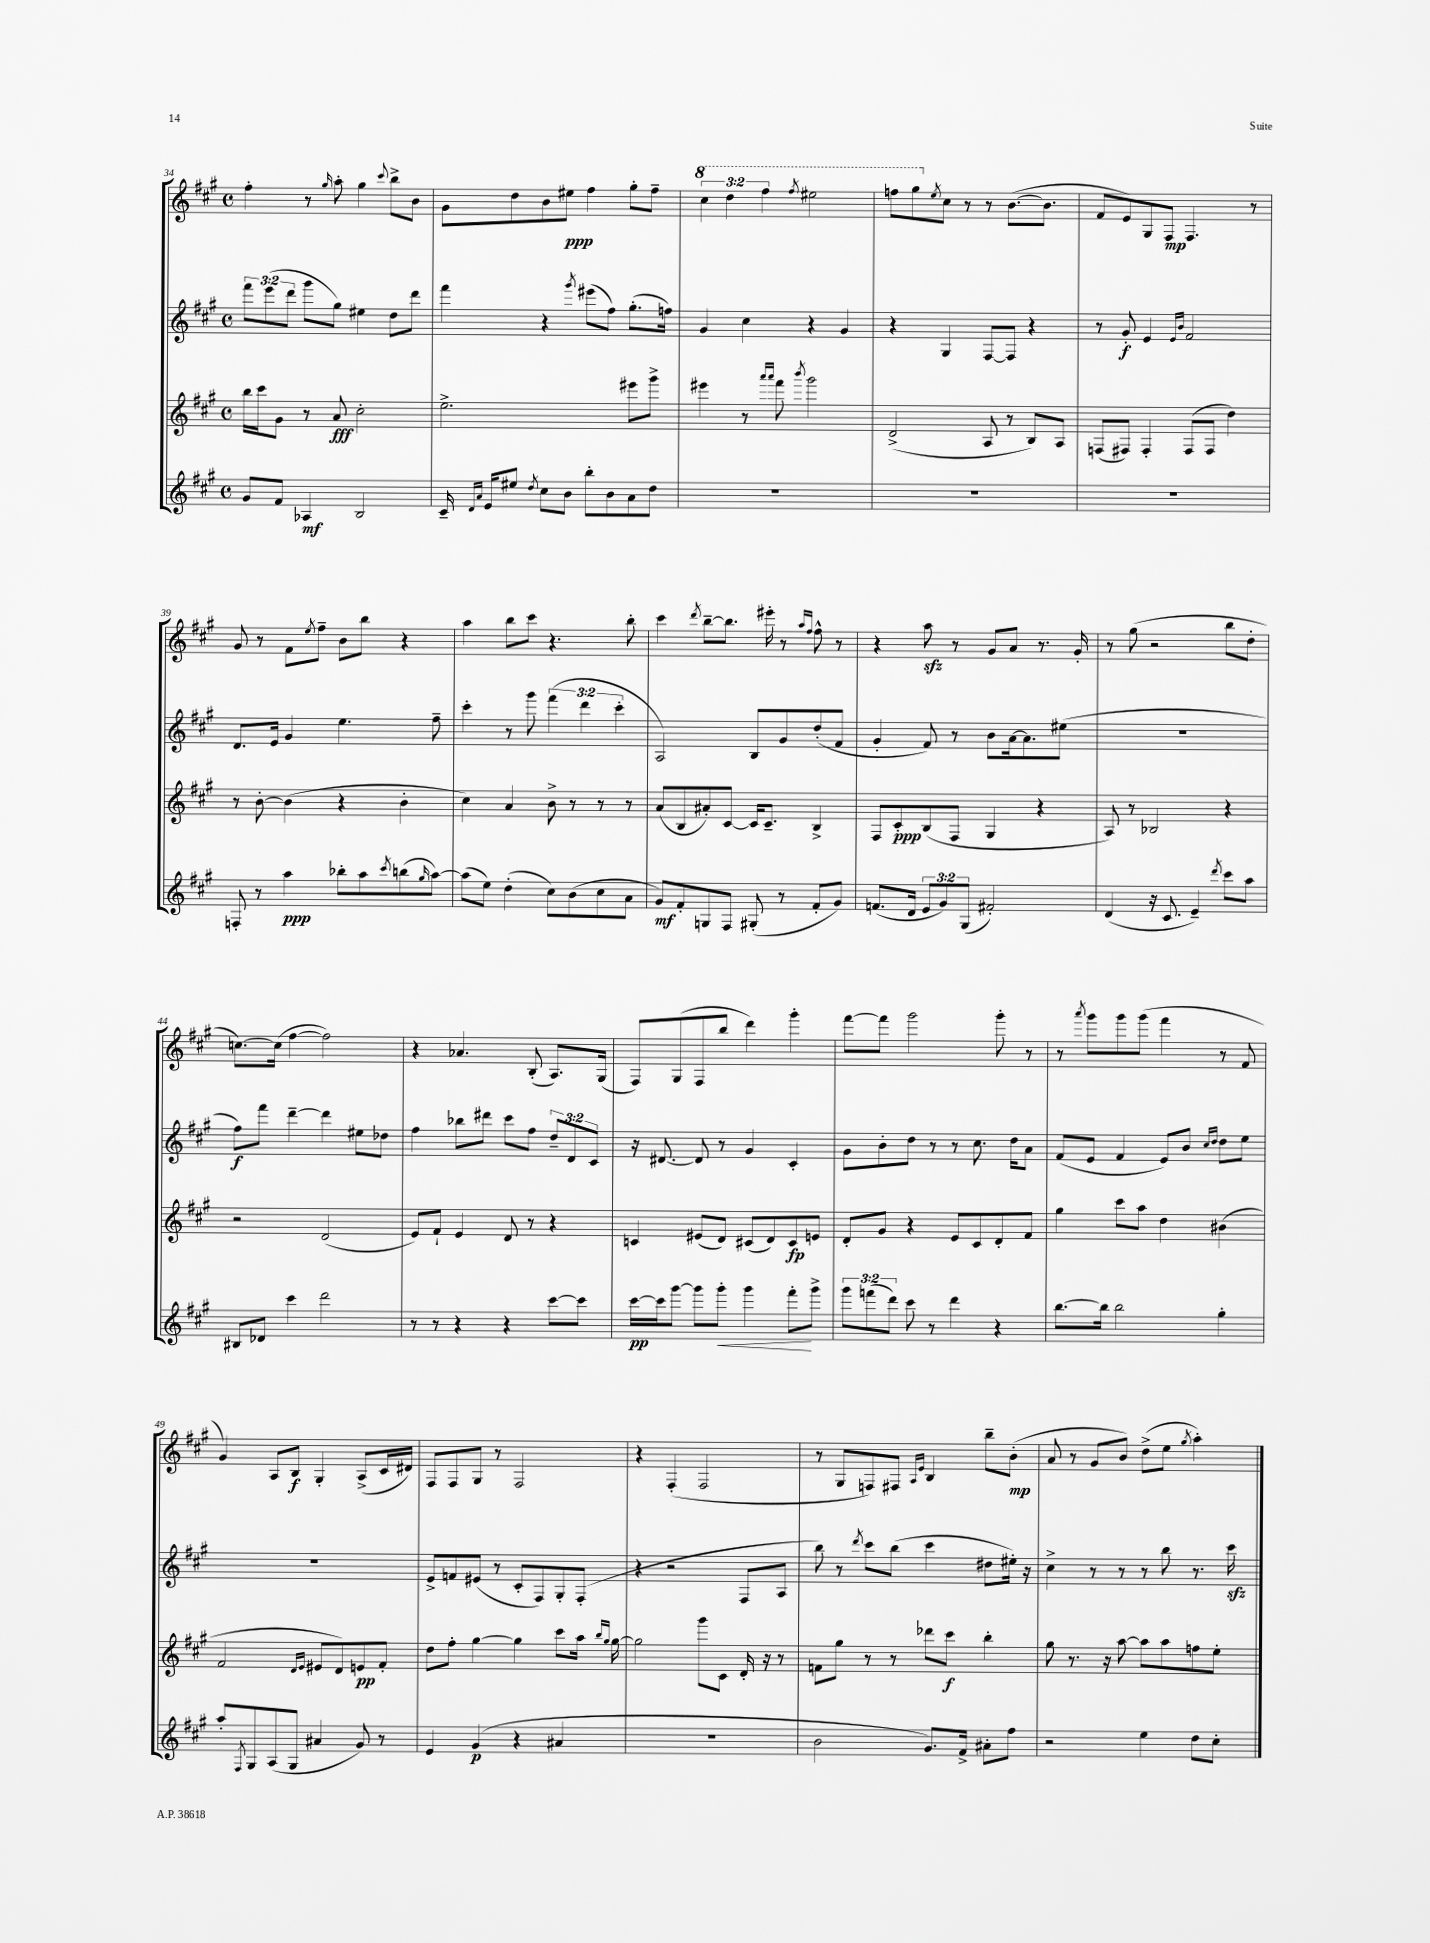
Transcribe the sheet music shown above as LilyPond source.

<<
\new StaffGroup <<
\new Staff = "s0" {
    \clef treble \key a \major \defaultTimeSignature \time 4/4 \override Staff.TupletNumber.text = #tuplet-number::calc-fraction-text
    fis''4-. r8 \grace { gis''16 } a''8-. gis''4 \appoggiatura { cis'''8 } b''8-> b'8 |
    gis'8 d''8 b'8 eis''8\ppp fis''4 gis''8-. fis''8-- |
    \tuplet 3/2 { \ottava #1 cis'''4 d'''4 fis'''4 } \acciaccatura { fis'''8 } eis'''2 |
    f'''8 gis'''8 \ottava #0 \acciaccatura { e''8 } cis''8 r8 r8 b'8.~( b'8. |
    fis'8 e'8) gis8 fis8\mp fis4. r8 |
    gis'8 r8 fis'8 \acciaccatura { e''8 } fis''8-- b'8 b''8 r4 |
    a''4 b''8 cis'''8 r4. b''8-. |
    cis'''4 \acciaccatura { d'''8 } b''8~-- b''8. eis'''16-. r8 \grace { a''16 fis''16 } fis''8-^ r8 |
    r4 a''8\sfz r8 gis'8 a'8 r8. gis'16-. |
    r8 gis''8( r2 b''8 d''8-. |
    c''8.~) c''16( fis''4~ fis''2) |
    r4 aes'4. b8-.( a8.) gis16( |
    fis8) gis8( fis8 b''8 d'''4) gis'''4-. |
    fis'''8~ fis'''8 gis'''2 gis'''8-. r8 |
    r8 \acciaccatura { a'''8 } gis'''8 gis'''8 gis'''8( fis'''4 r8 fis'8 |
    gis'4) a8 b8\f gis4-. a8->( cis'16 dis'16) |
    fis8 fis8 gis8 r8 fis2 |
    r4 fis4-.( fis2 |
    r8 gis8 f8) fis8 \grace { a16 e'16 } b4 b''8-- b'8-.\mp( |
    a'8 r8 gis'8 b'8) d''8->( e''8 \acciaccatura { gis''8 } a''4-.) \bar "|." |
}
\new Staff = "s1" {
    \clef treble \key a \major \defaultTimeSignature \time 4/4 \override Staff.TupletNumber.text = #tuplet-number::calc-fraction-text
    \tuplet 3/2 { fis'''8 e'''8( d'''8 } gis'''8 gis''8) eis''4 d''8 d'''8 |
    fis'''4 r4 \acciaccatura { gis'''8 } eis'''8( fis''8) gis''8.-.( f''16) |
    gis'4 cis''4 r4 gis'4 |
    r4 gis4 fis8~ fis8 r4 |
    r8 gis'8-.\f e'4 \grace { e'16 b'16 } fis'2 |
    d'8. e'16 gis'4 e''4. fis''8-- |
    cis'''4-. r8 gis'''8 \tuplet 3/2 { fis'''4( d'''4 cis'''4-. } |
    a2) b8 gis'8 d''8-.( fis'8 |
    gis'4-. fis'8) r8 b'8 a'16~ a'8. eis''8( |
    R1 |
    fis''8\f) fis'''8 d'''4~-- d'''4 eis''8 des''8 |
    fis''4 bes''8 dis'''8 cis'''8 fis''8 \tuplet 3/2 { d''8-- d'8 cis'8 } |
    r16 dis'8.~ dis'8 r8 gis'4 cis'4-. |
    gis'8 b'8-. d''8 r8 r8 cis''8. d''16 a'8 |
    fis'8( e'8 fis'4 e'8) b'8 \grace { cis''16 d''16 } d''8 e''8 |
    R1 |
    e'8-> f'8 eis'8( r8 cis'8-. fis8) gis8-. fis8-.( |
    r4 r2 fis8 a8 |
    b''8) r8 \acciaccatura { d'''8 } cis'''8 b''8( cis'''4 dis''8 eis''16-.) r16 |
    cis''4-> r8 r8 r8 b''8 r8. cis'''16\sfz \bar "|." |
}
\new Staff = "s2" {
    \clef treble \key a \major \defaultTimeSignature \time 4/4
    b''16 cis'''16 gis'8 r8 a'8\fff cis''2-. |
    e''2.-> eis'''8 gis'''8-> |
    eis'''4 r8 \grace { a'''16 a'''16 } fis'''8 \acciaccatura { b'''8 } gis'''2 |
    d'2->( a8 r8 b8) a8 |
    f8( fis8) fis4-. fis8( fis8 d''4) |
    r8 b'8~-. b'4( r4 b'4-. |
    cis''4) a'4 b'8-> r8 r8 r8 |
    a'8( b8 ais'8-.) cis'8~ cis'16 cis'8.-- b4-> |
    fis8 cis'8-.\ppp b8( fis8 gis4 r4 |
    a8) r8 bes2 r4 |
    r2 d'2( |
    e'8) fis'8-! e'4 d'8 r8 r4 |
    c'4 eis'8( d'8) cis'8( d'8) cis'8\fp e'8 |
    d'8-. gis'8 r4 e'8 cis'8 d'8-. fis'8 |
    gis''4 cis'''8 a''8 d''4 bis'4( |
    fis'2 \grace { d'16 e'16 } eis'8 d'8) e'8\pp fis'8-. |
    d''8 fis''8-. gis''4~ gis''4 cis'''8 a''16 \grace { b''16 gis''16 } gis''16~ |
    gis''2 gis'''8 cis'8 d'16-. r16 r8 |
    f'8 gis''8 r8 r8 des'''8 cis'''8\f b''4-. |
    gis''8 r8. r16 a''8~ a''8 a''8 f''8 e''8-. \bar "|." |
}
\new Staff = "s3" {
    \clef treble \key a \major \defaultTimeSignature \time 4/4 \override Staff.TupletNumber.text = #tuplet-number::calc-fraction-text
    gis'8 fis'8 aes4\mf b2 |
    cis'16-- \grace { d'16 a'16 } e'16 eis''8 \acciaccatura { d''8 } cis''8 b'8 b''8-. b'8 a'8 d''8 |
    R1 |
    R1 |
    R1 |
    f8-. r8 a''4\ppp bes''8-. a''8 \acciaccatura { cis'''8 } b''8( \grace { gis''16 } a''8~) |
    a''8( e''8) d''4-.( cis''8) b'8( cis''8 a'8 |
    gis'8\mf) fis'8-. g8 fis8 gis8-.( r8 fis'8-. gis'8) |
    f'8.( d'16 \tuplet 3/2 { e'8 gis'8) gis8( } fis'2-.) |
    d'4( r16 cis'8. e'4--) \acciaccatura { d'''8 } cis'''8 a''8 |
    bis8 des'8 cis'''4 d'''2 |
    r8 r8 r4 r4 cis'''8~ cis'''8 |
    cis'''16~\pp cis'''16 gis'''8~ gis'''8 gis'''8-.\< gis'''4 fis'''8-.\! gis'''8-> |
    \tuplet 3/2 { gis'''8 f'''8( d'''8) } cis'''8 r8 d'''4 r4 |
    b''8.~ b''16 b''2 gis''4-. |
    a''8-. \acciaccatura { fis8 } gis8 a8( gis8 ais'4 gis'8) r8 |
    e'4 gis'4\p( r4 ais'4 |
    R1 |
    b'2 gis'8.) fis'16-> ais'8-. fis''8 |
    r2 e''4 d''8 cis''8-. \bar "|." |
}
>>
>>
\layout { \context { \Score currentBarNumber = #34 } }
